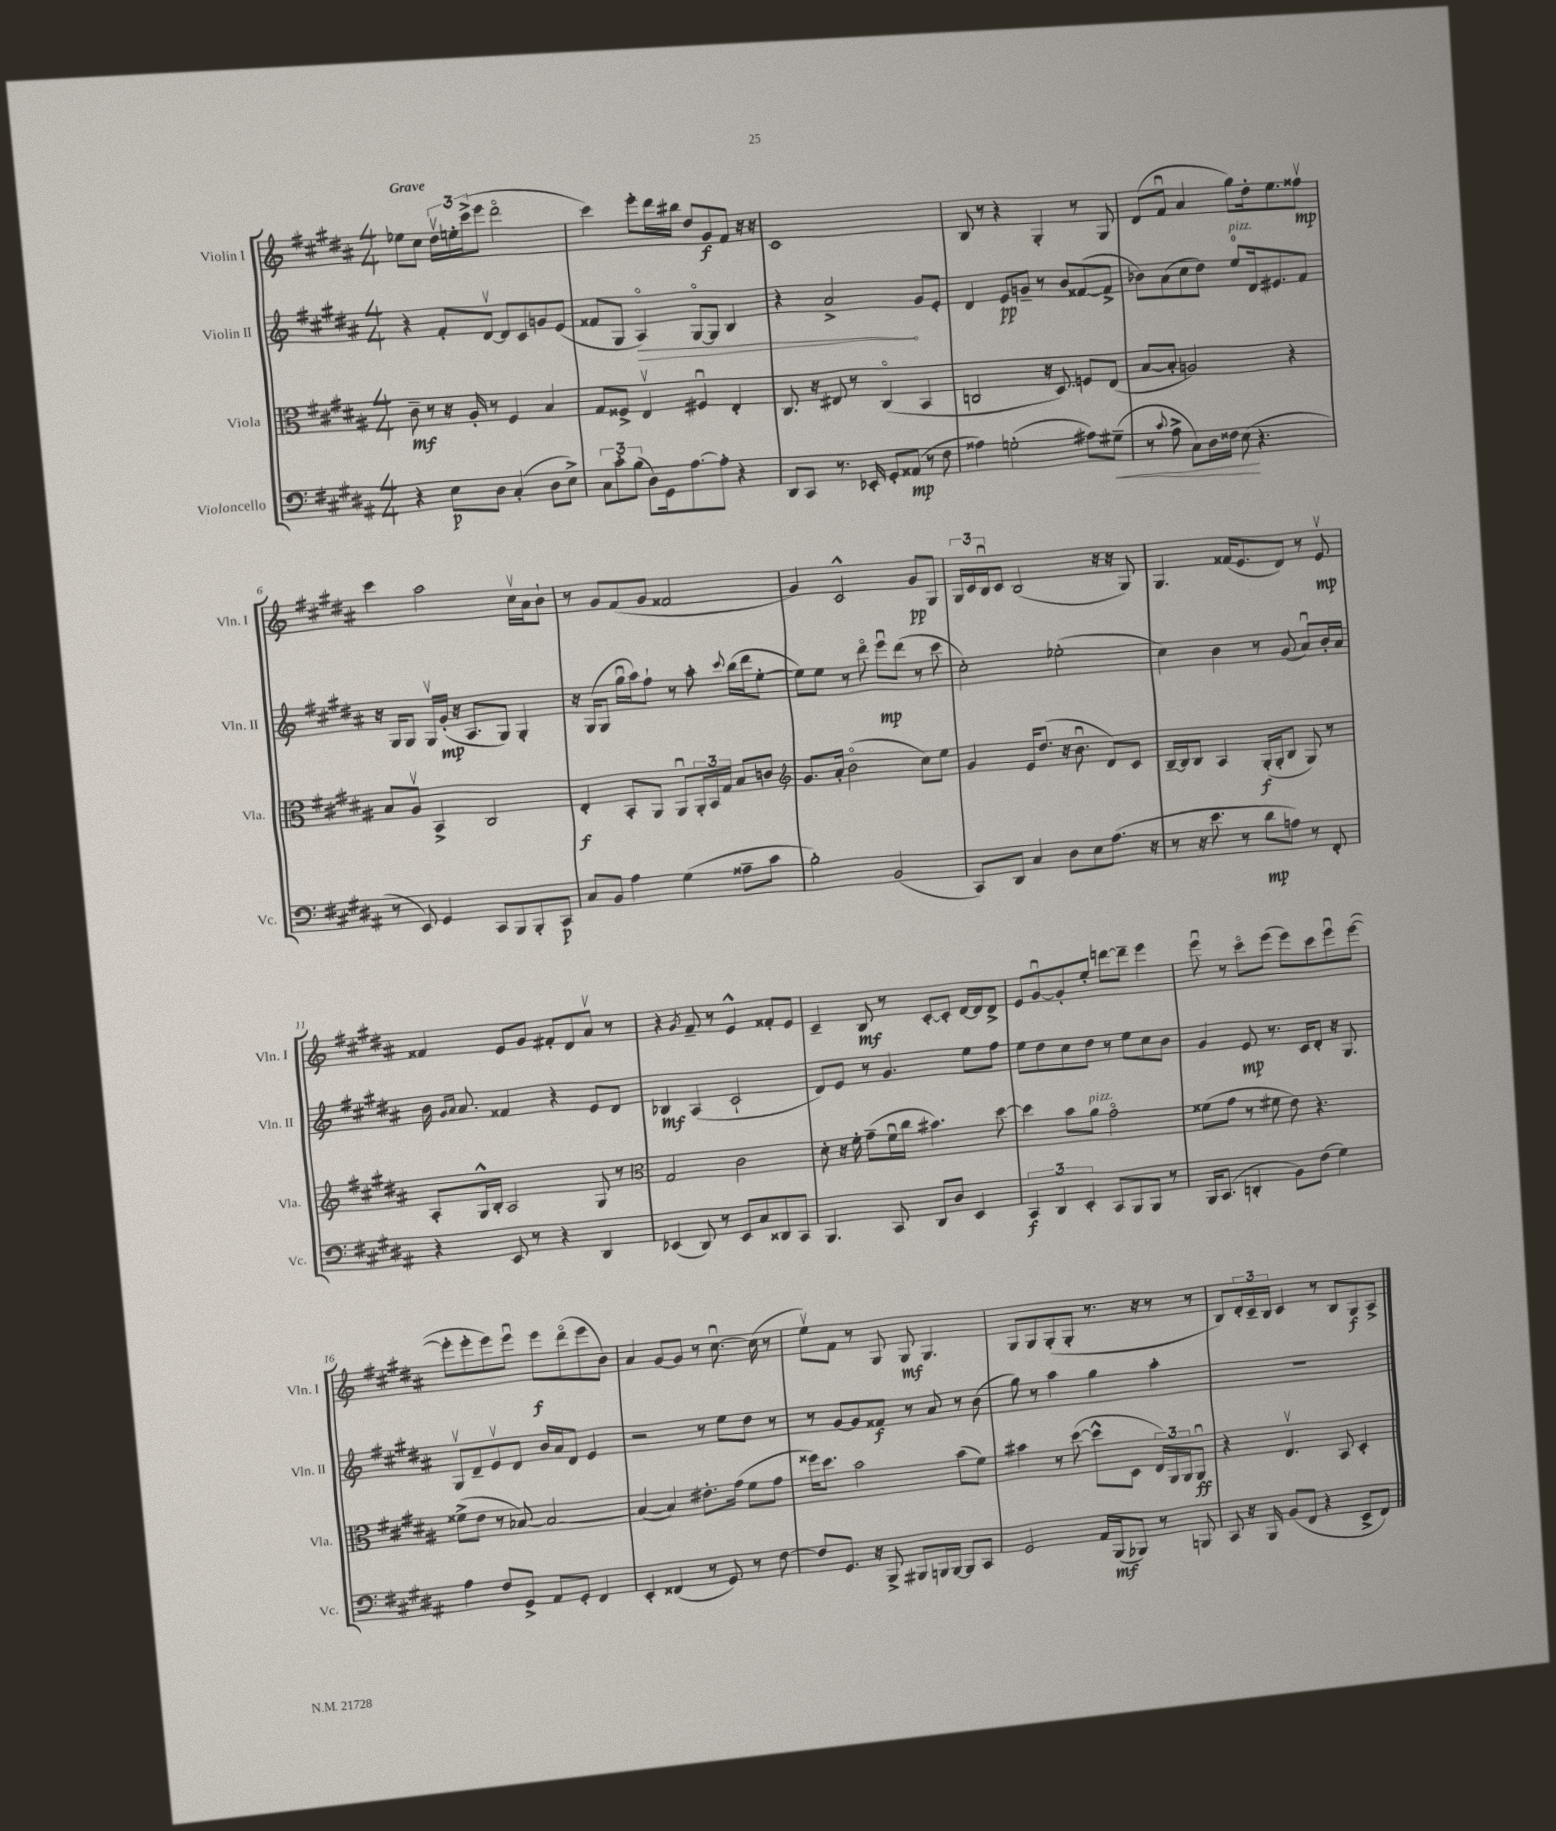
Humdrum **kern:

**kern	**dynam	**kern	**dynam	**kern	**dynam	**kern	**dynam
*part4	*part4	*part3	*part3	*part2	*part2	*part1	*part1
*staff4	*staff4	*staff3	*staff3	*staff2	*staff2	*staff1	*staff1
*I"Violoncello	*	*I"Viola	*	*I"Violin II	*	*I"Violin I	*
*I'Vc.	*	*I'Vla.	*	*I'Vln. II	*	*I'Vln. I	*
*clefF4	*	*clefC3	*	*clefG2	*	*clefG2	*
*k[f#c#g#d#a#]	*	*k[f#c#g#d#a#]	*	*k[f#c#g#d#a#]	*	*k[f#c#g#d#a#]	*
*M4/4	*	*M4/4	*	*M4/4	*	*M4/4	*
=1	=1	=1	=1	=1	=1	=1	=1
!	!	!	!	!	!	!LO:TX:a:B:t=Grave	!
4r	.	8c#~\	mf	4r	.	8ee-X\L	.
.	.	8r	.	.	.	8cc#\J	.
8E\L	p	16r	.	8f#'/L	.	24dd#v\LL	.
.	.	.	.	.	.	24een'\	.
.	.	16A#'/	.	.	.	.	.
.	.	.	.	.	.	(24ccc#^\J	.
8D#\J	.	8r	.	[8d#v/J	.	8eee\J	.
(4C#'/	.	4F#/	.	8d#/L]	.	2ddd#\	.
.	.	.	.	8c#/	.	.	.
8D#\L	.	4B/	.	8gn/	.	.	.
8E^\J)	.	.	.	(8e/J	.	.	.
=2	=2	=2	=2	=2	=2	=2	=2
12C#\L	.	8G#/L	.	8f##X/L	.	4ccc#\)	.
12c#'\	.	.	.	.	.	.	.
.	.	8F##X^/J	.	8G#/J	.	.	.
(12B\J	.	.	.	.	.	.	.
!	!	!	!	!	!LO:HP:b	!	!
8D#\L)	.	4Ev/	.	4A#/)	>	8eee'\L	.
16GG#\k	.	.	.	.	.	16ddd#\L	.
[8.A#\	.	.	.	.	.	16bb#X\JJ	.
.	.	4F#Xu/	.	[8G#/L	.	8dd#/L	.
8A#'\J]	.	.	.	8G#/J]	.	8g#/	f
4r	.	4E'/	.	4B/	.	8f#/J	.
.	.	.	.	.	.	16r	.
.	.	.	.	.	.	16r	.
=3	=3	=3	=3	=3	=3	=3	=3
8DD#/L	.	8.C#/	.	4r	.	1c#	.
8CC#/J	.	.	.	.	.	.	.
.	.	16r	.	.	.	.	.
8.r	.	8E#X/	.	2a#^/	.	.	.
.	.	8r	.	.	.	.	.
16EE-X'/	.	.	.	.	.	.	.
8GG#'/L	.	(4C#/	.	.	.	.	.
(8AA##X/J	mp	.	.	.	.	.	.
8r	.	4BB/	.	8g#/L	]	.	.
8F#\	.	.	.	8e'/J	.	.	.
=4	=4	=4	=4	=4	=4	=4	=4
4A##X\)	.	2Cn/	.	4d#/	.	8B/	.
.	.	.	.	.	.	8r	.
(2Gn'\	.	.	.	8e/L	pp	4r	.
.	.	.	.	8gn~/J	.	.	.
.	.	16r	.	8r	.	4G#'/	.
.	.	8.D#/)	.	.	.	.	.
.	.	.	.	8b/L	.	.	.
8A#X\L)	.	8Fn/L	.	([8f##X/	.	8r	.
!	!LO:HP:b	!	!	!	!	!	!
(8G#X~\J	<	(8E/J	.	8f##^/J]	.	8G#/	.
=5	=5	=5	=5	=5	=5	=5	=5
8r	.	[8B/L	.	8b-X\L)	.	(8d#/L	.
8qqc#/	.	.	.	.	.	.	.
8A#^\	.	8B'/J]	.	(8a#\	.	8f#u/J	.
8C#\L)	.	2An/)	.	8cc#\	.	4a#/	.
16D#\L	.	.	.	8dd#\J)	.	.	.
16F##X\JJ	.	.	.	.	.	.	.
!	!	!	!	!LO:TX:a:i:t=pizz.	!	!	!
(8E\	.	.	.	8ee/L	.	8gg#\L)	.
4.r	[	.	.	16d#/k	.	16dd#'\k	.
.	.	.	.	8.e#X/	.	8.ee\	.
.	.	4r	.	.	.	.	.
.	.	.	.	8f#/J	.	8ff##Xv\J	mp
!!LO:LB:g=z
=6	=6	=6	=6	=6	=6	=6	=6
8r	.	8B/L	.	16r	.	4ccc#\	.
.	.	.	.	16G#/KL	.	.	.
8EE/)	.	8A#v/J	.	8G#/J	.	.	.
4GG#/	.	4BB^/	.	16G#v/LL	.	2aa#\	.
.	.	.	.	(16g#'/JJ	mp	.	.
.	.	.	.	16r	.	.	.
.	.	.	.	8.A#/L	.	.	.
8CC#/L	.	2C#/	.	.	.	.	.
8BBB/	.	.	.	8G#/J)	.	.	.
8BBB'/	.	.	.	4G#'/	.	16cc#v\LL	.
.	.	.	.	.	.	16a#\J	.
8CC#/J	p	.	.	.	.	8b`\J	.
=7	=7	=7	=7	=7	=7	=7	=7
8C#/L	.	4E'/	f	16r	.	8r	.
.	.	.	.	(16G#/KL	.	.	.
8BB/J	.	.	.	8G#/J	.	8g#/L	.
4A#\	.	8BB'/L	.	16gg#u\LL	.	(8f#/	.
.	.	.	.	16aa#\J)	.	.	.
.	.	8AA#/J	.	8ff#`\J	.	8g#/J	.
(4G#\	.	8AA#u/L	.	8r	.	2f##X/	.
.	.	24AA#'/L	.	8aa#'\	.	.	.
.	.	24BB/	.	.	.	.	.
.	.	24G#/JJ	.	.	.	.	.
.	.	.	.	8qqccc#/	.	.	.
8A##X~\L	.	8B/L	.	(16bb\LL	.	.	.
.	.	.	.	16ddd#\J	.	.	.
8c#\J	.	8cn/J	.	[8ee'\J	.	.	.
=8	=8	=8	=8	=8	=8	=8	=8
*	*	*clefG2	*	*	*	*	*
2B'\)	.	8.g#/L	.	8ee\L])	.	4g#/)	.
.	.	.	.	8ee\J	.	.	.
.	.	16a#'/Jk	.	.	.	.	.
.	.	(2b\	.	8r	.	2c#^^/	.
.	.	.	.	8ddd#\	.	.	.
(2BB/	.	.	.	8eeeu\L	mp	.	.
.	.	.	.	(8ddd#\J	.	.	.
.	.	8cc#\L)	.	8r	.	8g#/L	pp
.	.	8ee\J	.	8ccc#\	.	8G#/J	.
=9	=9	=9	=9	=9	=9	=9	=9
8CC#/L)	.	4g#/	.	2cc#'\)	.	24G#/LL	.
.	.	.	.	.	.	24c#/	.
.	.	.	.	.	.	24Bu/J	.
8DD#/J	.	.	.	.	.	8c#/J	.
4C#/	.	16e/KL	.	.	.	(2B/	.
.	.	(8.dd#/J	.	.	.	.	.
8D#\L	.	16r	.	(2ee-X'\	.	.	.
.	.	8.bu\	.	.	.	.	.
8E\	.	.	.	.	.	.	.
(8.A#\J	.	8d#/L)	.	.	.	16r	.
.	.	.	.	.	.	16r	.
.	.	8c#/J	.	.	.	8G#/)	.
16r	.	.	.	.	.	.	.
=10	=10	=10	=10	=10	=10	=10	=10
8r	.	[16B~/LL	.	4cc#\)	.	4.G#/	.
.	.	16B/J]	.	.	.	.	.
16r	.	8B/J	.	.	.	.	.
8.e\	.	.	.	.	.	.	.
.	.	4A#/	.	4b\	.	.	.
8r	.	.	.	.	.	(16f##X/KL	.
.	.	.	.	.	.	8.e/	.
8d#\L	mp	(16G#'/LL	f	8r	.	.	.
.	.	16G#'/J	.	.	.	.	.
8An\J)	.	8B/J	.	(8g#/	.	8d#/J)	.
8r	.	8G#/)	.	8a#u/L)	.	8r	.
8FF#'/	.	8r	.	16b'/L	.	8ev/	mp
.	.	.	.	16a#/JJ	.	.	.
!!LO:LB:g=z
=11	=11	=11	=11	=11	=11	=11	=11
4r	.	8A#'/L	.	16b\	.	4f##X/	.
.	.	.	.	16qqg#/LL	.	.	.
.	.	.	.	16qqa#/JJ	.	.	.
.	.	.	.	8.a#/	.	.	.
.	.	16G#^^/L	.	.	.	.	.
.	.	16B'/JJ	.	.	.	.	.
8EE/	.	2A#/	.	4f##X/	.	8e/L	.
8r	.	.	.	.	.	8g#/J	.
4r	.	.	.	4r	.	8f#X'/L	.
.	.	.	.	.	.	8d#/	.
4DD#/	.	8G#/	.	8e/L	.	8a#v/J	.
.	.	8r	.	8d#/J	.	8r	.
=12	=12	=12	=12	=12	=12	=12	=12
*	*	*clefC3	*	*	*	*	*
(4EE-X/	.	2G#/	.	4B-X/	mf	4r	.
.	.	.	.	.	.	8qg#/	.
8DD#/)	.	.	.	(4A#/	.	8f#~/	.
8r	.	.	.	.	.	8r	.
8EE-/L	.	2c#\	.	2c#`/	.	4e^^/	.
8C#/	.	.	.	.	.	.	.
8DD##X/	.	.	.	.	.	8f##X'/L	.
8CC#/J	.	.	.	.	.	8e/J	.
=13	=13	=13	=13	=13	=13	=13	=13
4.BBB/	.	8d#'\	.	8d#/L)	.	4c#~/	.
.	.	16r	.	8e/J	.	.	.
.	.	16f#'\	.	.	.	.	.
.	.	(8g#~\L	.	8r	.	8B/	mf
8CC#/	.	16f#u\L	.	4.g#/	.	8r	.
.	.	16cc#\JJ	.	.	.	.	.
8DD#/L	.	4.b#X\)	.	.	.	[8c#'/L	.
8D#/J	.	.	.	.	.	8c#'/J]	.
4EE/	.	.	.	8ee\L	.	[16d#/LL	.
.	.	.	.	.	.	16d#/J]	.
.	.	[8dd#\	.	8ff#\J	.	8d#^/J	.
=14	=14	=14	=14	=14	=14	=14	=14
6CC#/	f	4dd#\]	.	8ee\L	.	8e/L	.
.	.	.	.	8dd#\	.	[8g#u/	.
6DD#/	.	.	.	.	.	.	.
.	.	8b\L	.	8cc#\	.	8g#'/]	.
6EE'/	.	.	.	.	.	.	.
!	!	!LO:TX:a:i:t=pizz.	!	!	!	!	!
.	.	8a#\J	.	8dd#\J	.	8ee'/J	.
8CC#/L	.	2g#\	.	8r	.	[8dddn\L	.
8BBB/	.	.	.	8ee\L	.	8ddd~\J]	.
8BBB/J	.	.	.	8cc#\	.	4eee\	.
8r	.	.	.	8b\J	.	.	.
=15	=15	=15	=15	=15	=15	=15	=15
16BBB/KL	.	(8f##X\L	.	4g#/	.	8eeeu\	.
(8.CC#/J	.	.	.	.	.	.	.
.	.	8g#\J	.	.	.	8r	.
4DDn'/	.	8r	.	8e/	mp	8ccc#\L	.
.	.	8f#X\	.	8.r	.	(8eee\J	.
8BB\L)	.	8e\)	.	.	.	8eee\L)	.
.	.	.	.	16c#/KL	.	.	.
(8F#\J	.	4.r	.	8d#'/J	.	8ccc#\	.
4G#\)	.	.	.	16r	.	8eeeu\	.
.	.	.	.	8.G#/	.	.	.
.	.	.	.	.	.	([8eee\J	.
!!LO:LB:g=z
=16	=16	=16	=16	=16	=16	=16	=16
4A#\	.	(8f##X^\L	.	8G#v/L	.	8eee'\L]	.
.	.	8e\J	.	8d#~/	.	8eee'\	.
8F#/L	.	8r	.	8ev/	.	8eee\)	.
8GG#^/J	.	[8B-X/)	.	8d#/J	.	8eeeu\J	.
8AA#/L	.	2B-/_	.	16b/LL	.	8eee\L	f
.	.	.	.	16a#/J	.	.	.
8GG#'/J	.	.	.	8d#/J	.	(8ddd#\	.
4FF#/	.	.	.	4e/	.	8eee\	.
.	.	.	.	.	.	8b\J)	.
=17	=17	=17	=17	=17	=17	=17	=17
4EE'/	.	(4B-/_	.	2r	.	4a#/	.
(4FF##X/	.	4B-/])	.	.	.	[8g#/L	.
.	.	.	.	.	.	8g#/J]	.
8r	.	8.e#X'\L	.	8r	.	8r	.
8GG#/)	.	.	.	8ee\L	.	[8.cc#u\	.
.	.	(16g#\Jk	.	.	.	.	.
8r	.	8f#\L	.	8dd#\J	.	.	.
.	.	.	.	.	.	(16cc#\]	.
[8F#\	.	8g#\J	.	8r	.	8r	.
=18	=18	=18	=18	=18	=18	=18	=18
8F#/L]	.	16ff##X\KL)	.	8r	.	8eev\L)	.
.	.	8.dd#\J	.	.	.	.	.
8.GG#/J	.	.	.	[8g#/L	.	8f#\J	.
.	.	2b\	.	8g#/]	.	8r	.
16r	.	.	.	.	.	.	.
8BBB^/	.	.	.	8f##X/J	f	8G#/	.
8BBB#X/L	.	.	.	8r	.	8G#/	mf
16BBBn/L	.	.	.	8a#/	.	4.G#/	.
[16BBB/JJ	.	.	.	.	.	.	.
8BBB/L]	.	(8b\L	.	8r	.	.	.
8CC#/J	.	8f#\J)	.	(8b\	.	.	.
=19	=19	=19	=19	=19	=19	=19	=19
2GG#/	.	4b#X\	.	8gg#\)	.	8G#/L	.
.	.	.	.	8r	.	8G#/	.
.	.	8r	.	4aa#\	.	(8G#'/	.
.	.	([8dd#\	.	.	.	8G#'/J	.
16AA#/LL	.	8dd#^^\L]	.	4gg#\	.	8.r	.
(16BBB/J	mf	.	.	.	.	.	.
8BBB-X/J)	.	8D#\J	.	.	.	.	.
.	.	.	.	.	.	16r	.
8r	.	24E/LL)	.	4aa#'\	.	8r	.
.	.	24AA#/	.	.	.	.	.
.	.	24AA#/J	.	.	.	.	.
8BBBn/	.	8AA#u/J	ff	.	.	8r	.
=20	=20	=20	=20	=20	=20	=20	=20
8CC#/	.	4r	.	1r	.	8B/L)	.
16r	.	.	.	.	.	24d#'/L	.
.	.	.	.	.	.	24c#~/	.
16BBB/	.	.	.	.	.	.	.
.	.	.	.	.	.	24B/JJ	.
(8BB/L	.	4.Ev/	.	.	.	4c#/	.
8FF#/J	.	.	.	.	.	.	.
4r	.	.	.	.	.	8r	.
.	.	8BB/	.	.	.	8B/L	.
8EE^/L	.	4D#'/	.	.	.	8G#/	f
8FF#/J)	.	.	.	.	.	8A#^/J	.
==	==	==	==	==	==	==	==
*-	*-	*-	*-	*-	*-	*-	*-
